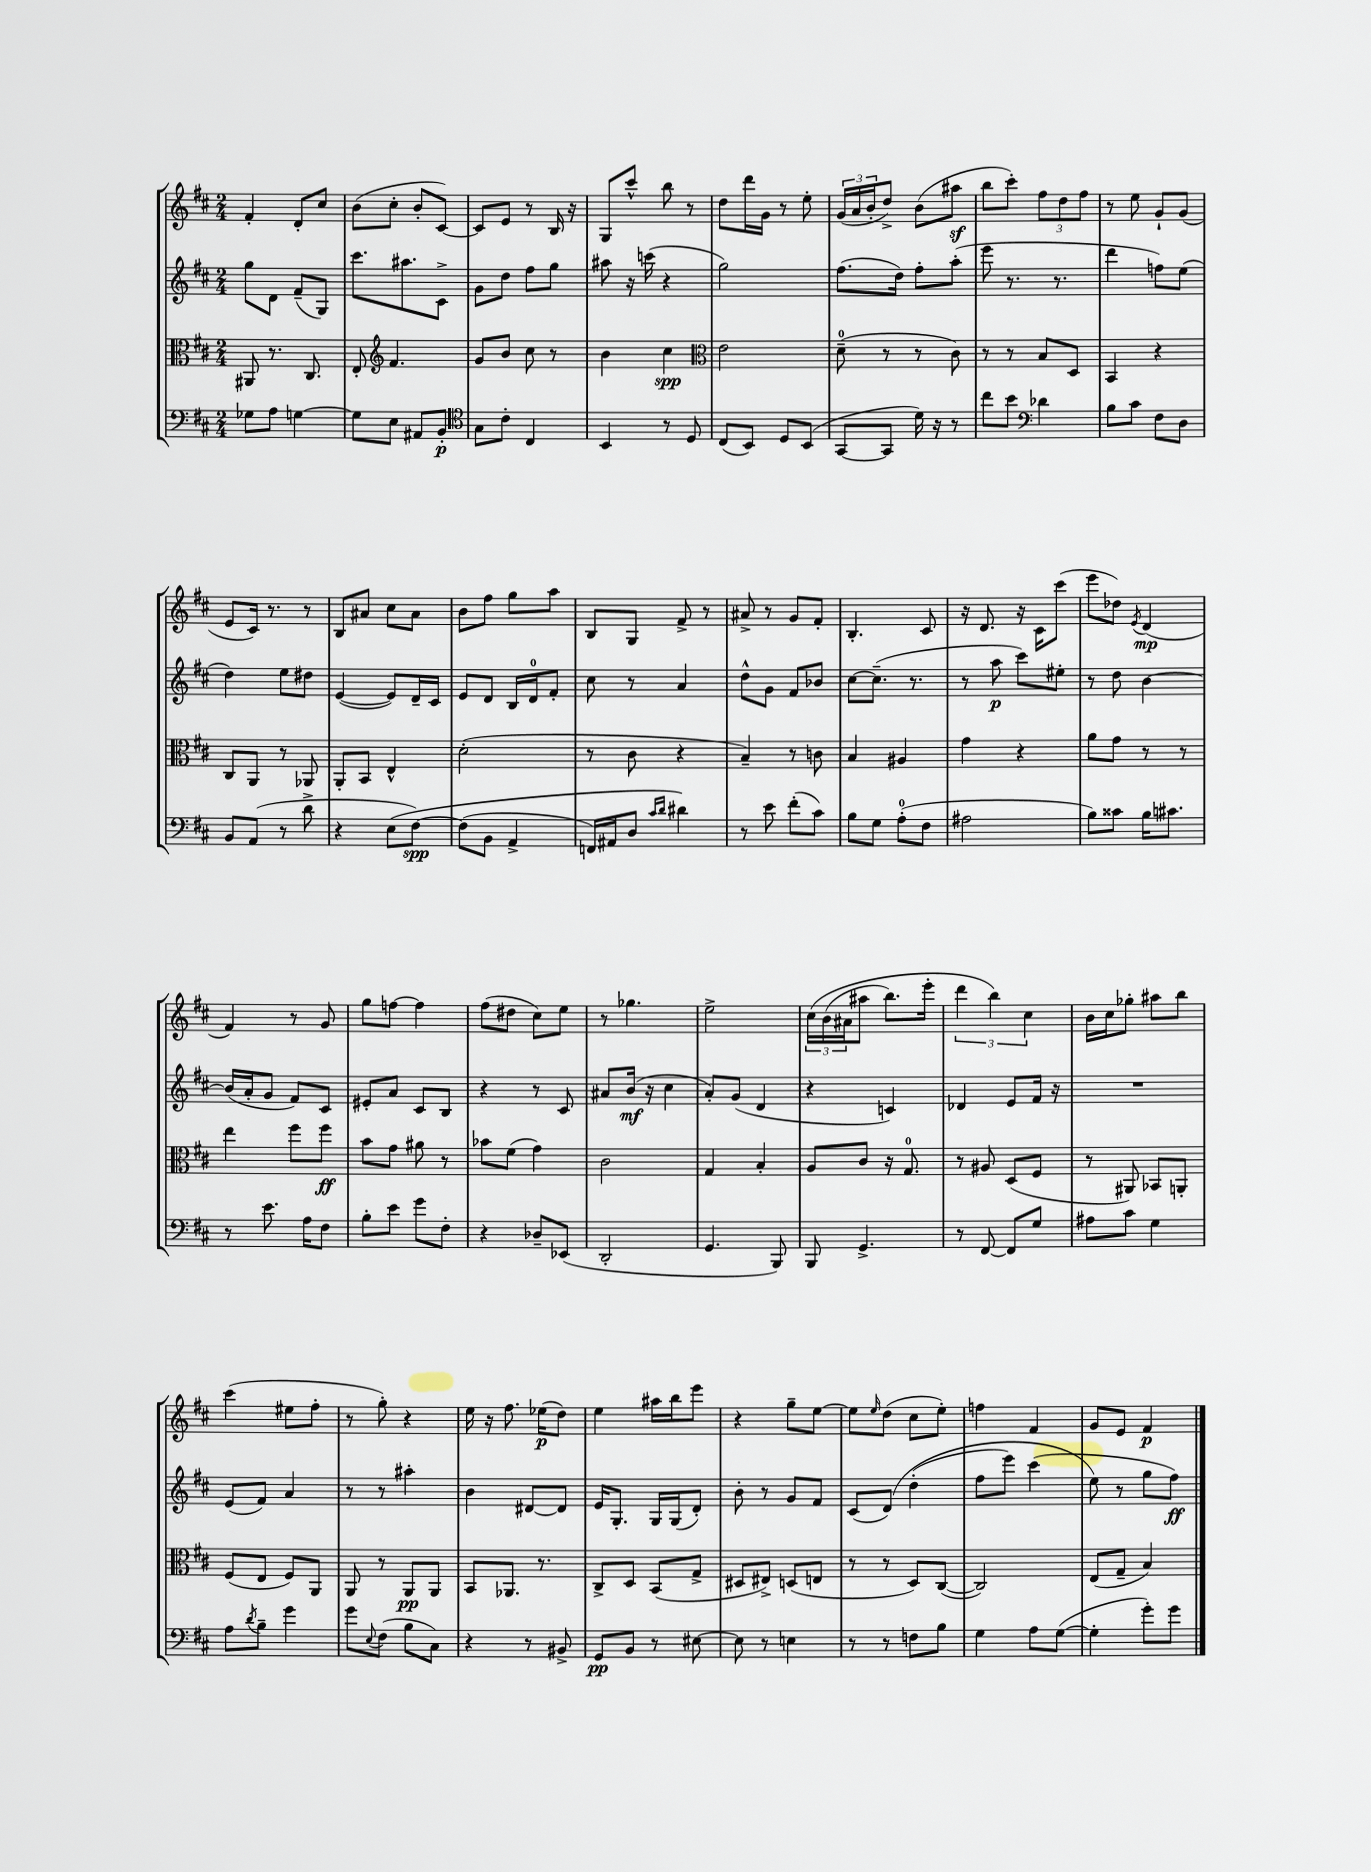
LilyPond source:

<<
\new StaffGroup <<
\new Staff = "s0" {
    \clef treble \key d \major \numericTimeSignature \time 2/4
    fis'4-. d'8-. cis''8 |
    b'8( cis''8-. b'8-. cis'8~) |
    cis'8 e'8 r8 b16 r16 |
    g8 cis'''8-^ b''8 r8 |
    d''8 d'''16 g'16 r8 e''8-. |
    \tuplet 3/2 { g'16( a'16 b'16-. } d''8->) b'8( ais''8\sf |
    b''8 cis'''8-.) \tuplet 3/2 { fis''8 d''8 fis''8 } |
    r8 e''8 g'8-! g'8( |
    e'8 cis'16) r8. r8 |
    b8 ais'8 cis''8 ais'8 |
    b'8 fis''8 g''8 a''8 |
    b8 g8 fis'8-> r8 |
    ais'8-> r8 g'8 fis'8-. |
    b4.-. cis'8 |
    r16 d'8. r16 cis'16 cis'''8( |
    e'''8 des''8) \acciaccatura { e'8 } d'4\mp( |
    fis'4) r8 g'8 |
    g''8 f''8~ f''4 |
    fis''8( dis''8 cis''8) e''8 |
    r8 ges''4. |
    e''2-> |
    \tuplet 3/2 { cis''16\( b'16( ais'16 } ais''8 b''8.) e'''16-. |
    \tuplet 3/2 { d'''4 b''4\) cis''4 } |
    b'16 cis''16 ges''8-. ais''8 b''8 |
    cis'''4( eis''8 fis''8-. |
    r8 g''8-.) r4 |
    e''16 r16 fis''8. ees''16\p( d''8) |
    e''4 ais''16 b''16 e'''8 |
    r4 g''8-- e''8~ |
    e''8 \grace { e''16 } d''8( cis''8 e''8-.) |
    f''4 fis'4 |
    g'8 e'8 fis'4\p \bar "|." |
}
\new Staff = "s1" {
    \clef treble \key d \major \numericTimeSignature \time 2/4
    g''8 d'8 fis'8--( g8) |
    cis'''8. ais''8. cis'8-> |
    g'8 d''8 fis''8 g''8 |
    ais''8 r16 c'''16( r4 |
    g''2) |
    fis''8.( d''16) fis''8-. a''8-.( |
    e'''8 r8. r8. |
    d'''4 f''8) e''8( |
    d''4) e''8 dis''8 |
    e'4~( e'8) d'16-- cis'16 |
    e'8 d'8 b16 d'16-0 fis'8-. |
    cis''8 r8 a'4 |
    d''8-^ g'8 fis'8 bes'8 |
    cis''8~ cis''8.--( r8. |
    r8 a''8\p cis'''8) eis''8-. |
    r8 d''8 b'4~ |
    b'16( a'16-. g'8 fis'8) cis'8 |
    eis'8-. a'8 cis'8 b8 |
    r4 r8 cis'8 |
    ais'8 b'16\mf( r16 cis''4 |
    a'8-.) g'8( d'4 |
    r4 c'4) |
    des'4 e'8 fis'16 r16 |
    R2 |
    e'8( fis'8) a'4 |
    r8 r8 ais''4-. |
    b'4 dis'8~ dis'8 |
    e'16 g8.-. g16 g16( d'8-.) |
    b'8-. r8 g'8 fis'8 |
    cis'8( d'8)\( d''4-.( |
    fis''8 e'''8) cis'''4( |
    e''8\) r8 g''8 fis''8\ff) \bar "|." |
}
\new Staff = "s2" {
    \clef alto \key d \major \numericTimeSignature \time 2/4
    ais,8 r8. cis8. |
    e8-. \clef treble fis'4. |
    g'8 b'8 cis''8 r8 |
    b'4 cis''4\spp |
    \clef alto e'2 |
    d'8-0--( r8 r8 cis'8) |
    r8 r8 b8 d8 |
    b,4 r4 |
    cis8 a,8 r8 aes,8 |
    a,8-. b,8 e4-^ |
    d'2-.( |
    r8 cis'8 r4 |
    b4--) r8 c'8 |
    b4 ais4 |
    g'4 r4 |
    a'8 g'8 r8 r8 |
    e''4 fis''8 fis''8\ff |
    b'8 g'8 ais'8 r8 |
    bes'8 fis'8( g'4) |
    cis'2 |
    g4 b4-. |
    a8 cis'8 r16 g8.-0 |
    r8 ais8 d8( fis8 |
    r8 ais,8) bes,8 a,8-. |
    fis8( e8 fis8) a,8 |
    a,8 r8 a,8\pp a,8 |
    b,8 aes,8. r8. |
    cis8-> d8 b,8( g8-> |
    dis8 eis8->) d8( e8 |
    r8 r8 d8) cis8~( |
    cis2) |
    e8( g8-- b4) \bar "|." |
}
\new Staff = "s3" {
    \clef bass \key d \major \numericTimeSignature \time 2/4
    ges8 a8 g4~ |
    g8 e8 ais,8 b,8-.\p |
    \clef tenor g8 cis'8-. cis4 |
    b,4 r8 d8 |
    cis8( b,8) d8 b,8( |
    g,8~ g,8 d'16) r16 r8 |
    cis''8 b'8 \clef bass des'4 |
    b8 cis'8 fis8 d8 |
    b,8 a,8( r8 d'8-> |
    r4 e8\( fis8~\spp) |
    fis8( b,8 a,4-> |
    f,16) ais,16 d8 \grace { cis'16 d'16 } dis'4\) |
    r8 e'8 fis'8-.( cis'8) |
    b8 g8 a8-0-.( fis8 |
    ais2 |
    b8) cisis'8 b16 cis'8. |
    r8 e'8. a16 fis8 |
    b8-. e'8 g'8 fis8-. |
    r4 des8-- ees,8( |
    d,2-. |
    g,4. b,,8) |
    b,,8 g,4.-> |
    r8 fis,8~ fis,8 g8 |
    ais8 cis'8 g4 |
    a8 \acciaccatura { d'8 } b8-- g'4 |
    g'8 \appoggiatura { e8 } fis8( b8 cis8) |
    r4 r8 bis,8-> |
    g,8\pp b,8 r8 eis8~ |
    eis8 r8 e4 |
    r8 r8 f8 b8 |
    g4 a8 g8~( |
    g4-. g'8-.) g'8 \bar "|." |
}
>>
>>
\layout { \context { \Score \remove "Bar_number_engraver" } }
